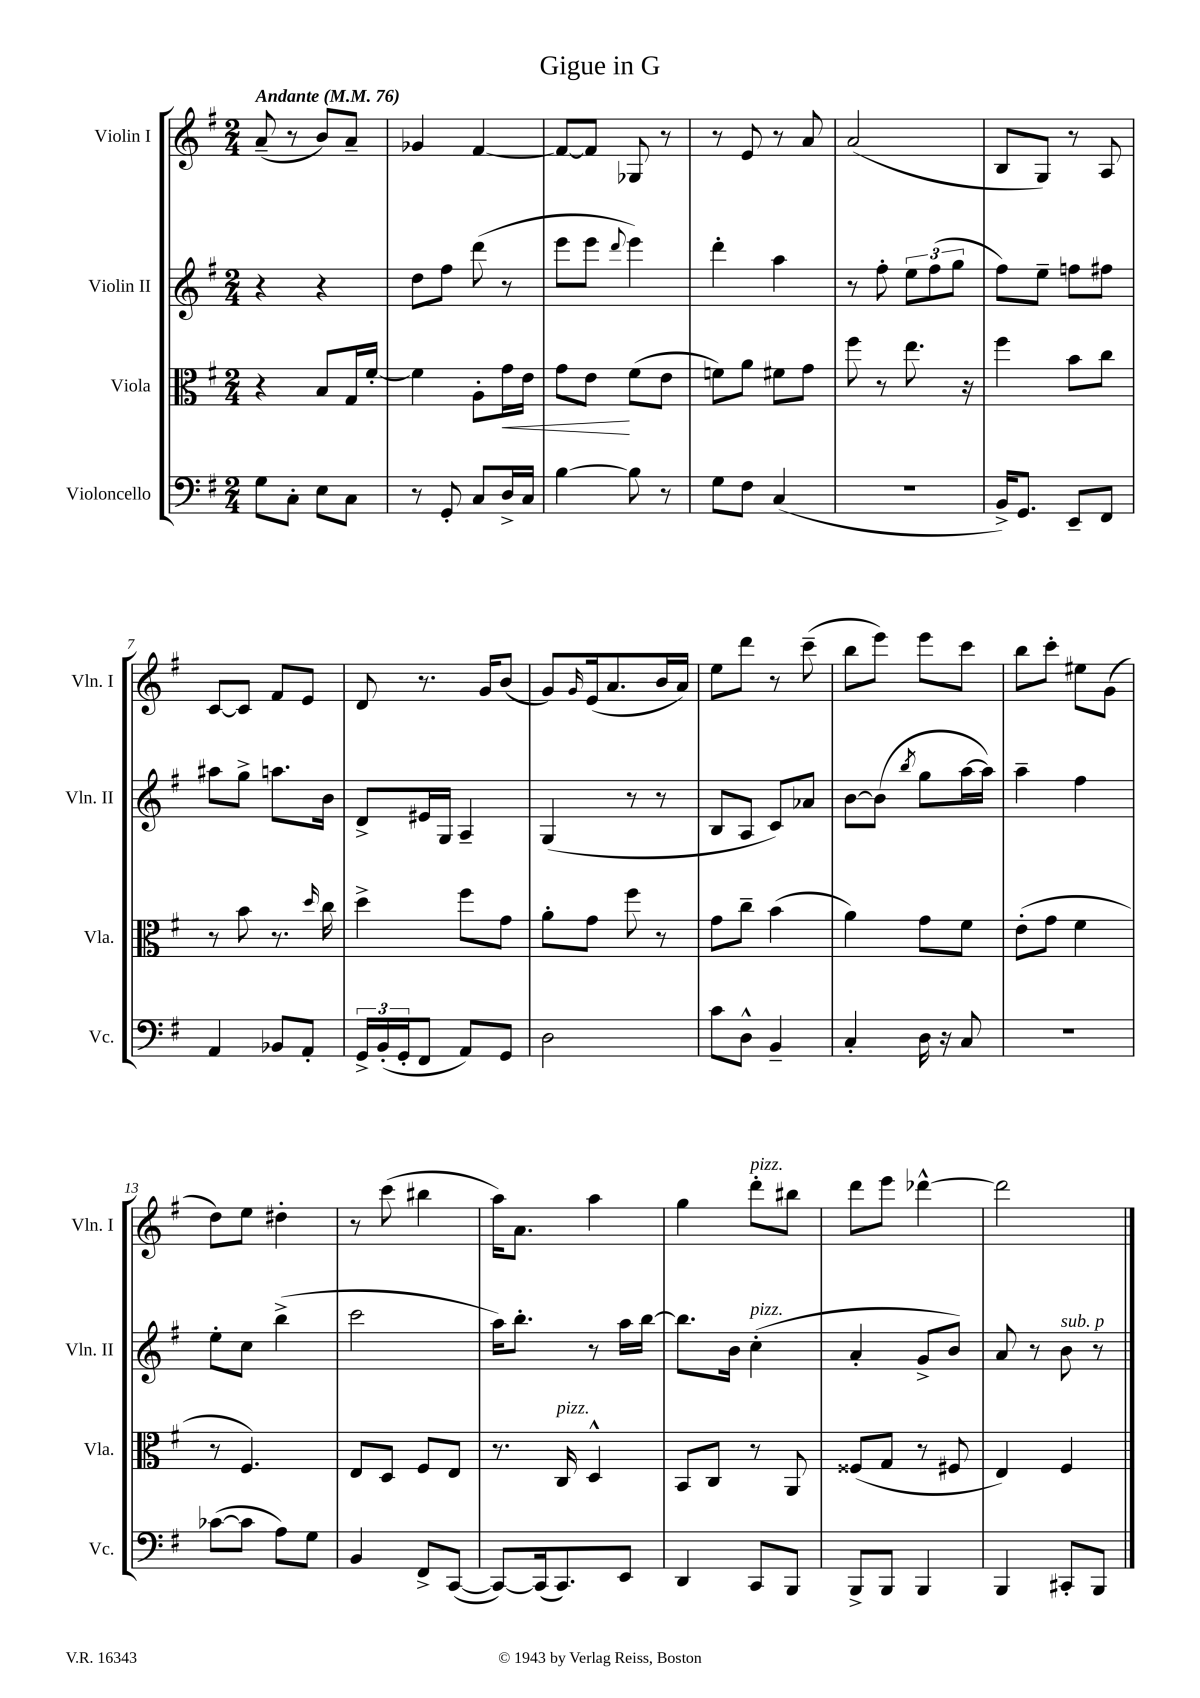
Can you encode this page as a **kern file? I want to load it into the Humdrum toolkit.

**kern	**kern	**kern	**kern
*staff4	*staff3	*staff2	*staff1
*clefF4	*clefC3	*clefG2	*clefG2
*k[f#]	*k[f#]	*k[f#]	*k[f#]
*M2/4	*M2/4	*M2/4	*M2/4
*MM76	*MM76	*MM76	*MM76
8G	4r	4r	(8a~
8C'	.	.	8r
8E	8B	4r	8b)
8C	16G	.	8a~
.	[16f#'	.	.
=	=	=	=
8r	4f#]	8dd	4g-
8GG'	.	8ff#	.
8C	8A'	(8ddd	[4f#
16D^	16g	8r	.
16C	16e	.	.
=	=	=	=
[4B	8g	8eee	8f#_
.	8e	8eee	8f#]
.	.	8qqddd	.
8B]	(8f#	4eee)	8G-
8r	8e	.	8r
=	=	=	=
8G	8f)	4ddd'	8r
8F#	8a	.	8e
(4C	8f#	4aa	8r
.	8g	.	8a
=	=	=	=
2r	8ff#	8r	(2a
.	8r	8ff#'	.
.	8.ee	12ee	.
.	.	(12ff#	.
.	.	12gg	.
.	16r	.	.
=	=	=	=
16BB^)	4ff#	8ff#)	8B
8.GG	.	.	.
.	.	8ee~	8G)
8EE~	8b	8ff	8r
8FF#	8cc	8ff#	8A
=	=	=	=
4AA	8r	8aa#	[8c
.	8b	8gg^	8c]
8BB-	8.r	8.aa	8f#
8AA'	.	.	8e
.	16qqdd	.	.
.	16cc	16b	.
=	=	=	=
24GG^	4dd^	8d^	8d
(24BB'	.	.	.
24GG'	.	.	.
8FF#	.	16e#	8.r
.	.	16G	.
8AA)	8ff#	4A~	.
.	.	.	16g
8GG	8g	.	(8b
=	=	=	=
2D	8a'	(4G	8g)
.	.	.	16qqg
.	8g	.	(16e
.	.	.	8.a
.	8ff#	8r	.
.	8r	8r	16b
.	.	.	16a)
=	=	=	=
8c	8g	8B	8ee
8D^^	8cc~	8A	8ddd
4BB~	(4b	8c)	8r
.	.	8a-	(8ccc~
=	=	=	=
4C'	4a)	[8b	8bb
.	.	(8b]	8eee)
.	.	8qbb	.
16D	8g	8gg	8eee
16r	.	.	.
8C	8f#	[16aa	8ccc
.	.	16aa])	.
=	=	=	=
2r	(8e'	4aa~	8bb
.	8g	.	8ccc'
.	4f#	4ff#	8ee#
.	.	.	(8g
=	=	=	=
([8c-	8r	8ee'	8dd)
8c-]	4.F#)	8cc	8ee
8A)	.	(4bb^	4dd#'
8G	.	.	.
=	=	=	=
4BB	8E	2ccc	8r
.	8D	.	(8ccc
8FF#^	8F#	.	4bb#
([8CC	8E	.	.
=	=	=	=
8CC_)	8.r	16aa)	16aa)
.	.	8.bb'	8.a
(16CC]	.	.	.
8.CC)	16C	.	.
.	4D^^	8r	4aa
8EE	.	16aa	.
.	.	[16bb	.
=	=	=	=
4DD	8BB	8.bb]	4gg
.	8C	.	.
.	.	16b	.
8CC	8r	(4cc'	8ddd'
8BBB	8AA	.	8bb#
=	=	=	=
8BBB^	(8F##	4a'	8ddd
8BBB	8G	.	8eee
4BBB	8r	8g^	[4ddd-^^
.	8F#	8b)	.
=	=	=	=
4BBB	4E)	8a	2ddd-]
.	.	8r	.
8CC#'	4F#	8b	.
8BBB	.	8r	.
==	==	==	==
*-	*-	*-	*-
